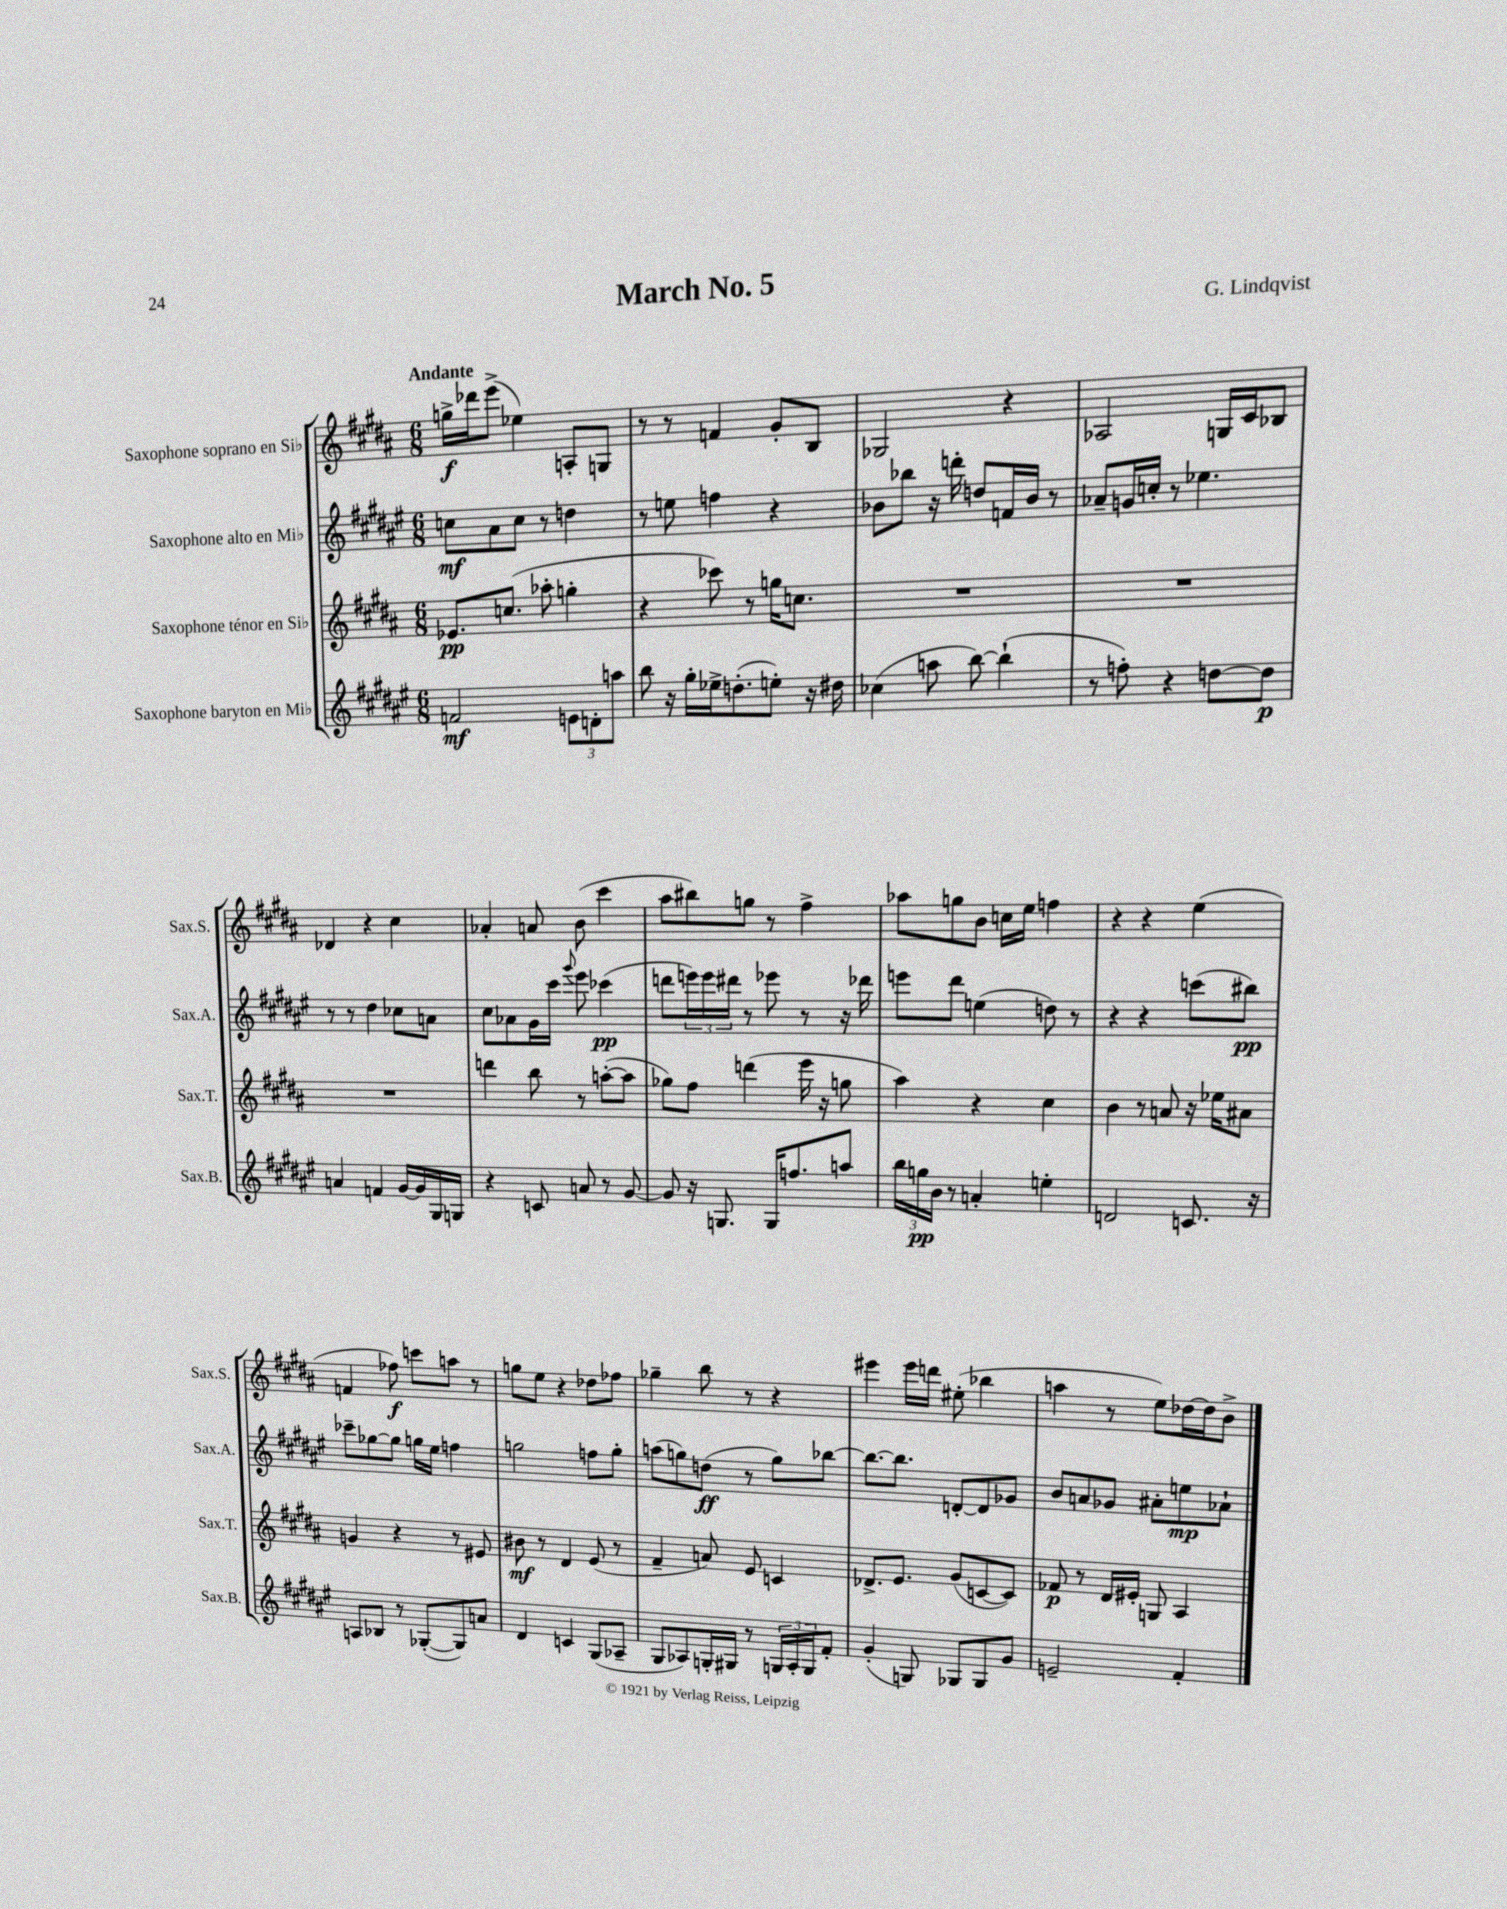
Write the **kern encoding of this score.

**kern	**dynam	**kern	**dynam	**kern	**dynam	**kern	**dynam
*part4	*part4	*part3	*part3	*part2	*part2	*part1	*part1
*staff4	*staff4	*staff3	*staff3	*staff2	*staff2	*staff1	*staff1
*I"Saxophone baryton en Mi♭	*	*I"Saxophone ténor en Si♭	*	*I"Saxophone alto en Mi♭	*	*I"Saxophone soprano en Si♭	*
*I'Sax.B.	*	*I'Sax.T.	*	*I'Sax.A.	*	*I'Sax.S.	*
*clefG2	*	*clefG2	*	*clefG2	*	*clefG2	*
*k[f#c#g#d#a#e#]	*	*k[f#c#g#d#a#]	*	*k[f#c#g#d#a#e#]	*	*k[f#c#g#d#a#]	*
*M6/8	*	*M6/8	*	*M6/8	*	*M6/8	*
=1	=1	=1	=1	=1	=1	=1	=1
!	!	!	!	!	!	!LO:TX:a:B:t=Andante	!
2fn/	mf	8.e-X/L	pp	8ccn\L	mf	16ggn^\LL	f
.	.	.	.	.	.	16ddd-X\J	.
.	.	.	.	8a#\	.	(8eee^\J	.
.	.	(8.ccn/J	.	.	.	.	.
.	.	.	.	8cc\J	.	4ee-X\)	.
.	.	8aa-X'\	.	8r	.	.	.
12en\L	.	4ggn'\	.	4ddn\	.	8An'/L	.
12dn'\	.	.	.	.	.	.	.
.	.	.	.	.	.	8Gn/J	.
12aan\J	.	.	.	.	.	.	.
=2	=2	=2	=2	=2	=2	=2	=2
8bb\	.	4r	.	8r	.	8r	.
16r	.	.	.	8een\	.	8r	.
16gg#'\LL	.	.	.	.	.	.	.
16ee-X^\J	.	8ccc-X\)	.	4ffn\	.	4fn/	.
(8.ddn'\	.	.	.	.	.	.	.
.	.	8r	.	.	.	.	.
8een'\J)	.	16ggn\KL	.	4r	.	8g#'/L	.
.	.	8.ccn\J	.	.	.	.	.
16r	.	.	.	.	.	8B/J	.
16dd#X\	.	.	.	.	.	.	.
=3	=3	=3	=3	=3	=3	=3	=3
(4cc-X\	.	2.r	.	8b-X\L	.	2G-X/	.
.	.	.	.	8bb-X\J	.	.	.
8aan\	.	.	.	16r	.	.	.
.	.	.	.	16dddn'\	.	.	.
[8bb\)	.	.	.	8ddn/L	.	.	.
(4bb`\]	.	.	.	16fn/L	.	4r	.
.	.	.	.	16b-/JJ	.	.	.
.	.	.	.	8r	.	.	.
=4	=4	=4	=4	=4	=4	=4	=4
8r	.	2.r	.	8a-X~/L	.	2A-X/	.
8ffn'\)	.	.	.	16gn/L	.	.	.
.	.	.	.	16ccn'/JJ	.	.	.
4r	.	.	.	8r	.	.	.
.	.	.	.	4.ee-X\	.	.	.
[8ddn\L	.	.	.	.	.	16Gn/LL	.
.	.	.	.	.	.	16c#/J	.
8dd\J]	p	.	.	.	.	8B-X/J	.
!!LO:LB:g=z
=5	=5	=5	=5	=5	=5	=5	=5
4an/	.	2.r	.	8r	.	4d-X/	.
.	.	.	.	8r	.	.	.
4fn/	.	.	.	4dd#\	.	4r	.
[16g#/LL	.	.	.	8cc-X\L	.	4cc#\	.
16g#/]	.	.	.	.	.	.	.
16G#/	.	.	.	8an\J	.	.	.
16Gn/JJ	.	.	.	.	.	.	.
=6	=6	=6	=6	=6	=6	=6	=6
4r	.	4dddn\	.	8cc#\L	.	4a-X'/	.
.	.	.	.	8a-X\	.	.	.
8cn/	.	8bb\	.	16g#\L	.	8an/	.
.	.	.	.	16ccc#\JJ	.	.	.
.	.	.	.	8qqggg#/	.	.	.
8an/	.	8r	.	8eee#\	.	(8b\	.
8r	.	([8aan'\L	.	(4ccc-X\	pp	4ccc#\	.
[8g#/	.	8aa\J]	.	.	.	.	.
=7	=7	=7	=7	=7	=7	=7	=7
8g#/]	.	8gg-X\L)	.	8dddn\L	.	8aa#\L	.
16r	.	8ff#\J	.	24eeen\L)	.	8bb#X\)	.
.	.	.	.	24eee\	.	.	.
8.Gn/	.	.	.	.	.	.	.
.	.	.	.	24ddd#X\JJ	.	.	.
.	.	(4dddn\	.	8r	.	8ggn\J	.
16G/KL	.	.	.	8eee-X\	.	8r	.
8.ffn/	.	.	.	.	.	.	.
.	.	16eee\	.	8r	.	4ff#^\	.
.	.	16r	.	.	.	.	.
8aan/J	.	8ggn\	.	16r	.	.	.
.	.	.	.	16ddd-X\	.	.	.
=8	=8	=8	=8	=8	=8	=8	=8
24bb\LL	.	4aa#\)	.	8eeen\L	.	8aa-X\L	.
24ggn\	pp	.	.	.	.	.	.
24b\JJ	.	.	.	.	.	.	.
8r	.	.	.	8ddd#\J	.	8ggn\	.
4an'/	.	4r	.	(4een\	.	8b\J	.
.	.	.	.	.	.	16ccn\LL	.
.	.	.	.	.	.	16ee\JJ	.
4een'\	.	4cc#\	.	8ddn\)	.	4ffn\	.
.	.	.	.	8r	.	.	.
=9	=9	=9	=9	=9	=9	=9	=9
2dn/	.	4b\	.	4r	.	4r	.
.	.	8r	.	4r	.	4r	.
.	.	8an/	.	.	.	.	.
8.cn/	.	16r	.	(8cccn\L	.	(4ee\	.
.	.	16ee-X\KL	.	.	.	.	.
.	.	8a#X\J	.	8bb#X\J)	pp	.	.
16r	.	.	.	.	.	.	.
!!LO:LB:g=z
=10	=10	=10	=10	=10	=10	=10	=10
8An/L	.	4gn/	.	8ccc-X~\L	.	4fn/	.
8B-X/J	.	.	.	[8gg-X\	.	.	.
8r	.	4r	.	8gg-\J]	.	8ff-X\)	f
([8G-X'/L	.	.	.	16ggn\LL	.	8cccn\L	.
.	.	.	.	16ee#\JJ	.	.	.
8G-/])	.	8r	.	4ffn\	.	8aan\J	.
8an/J	.	8e#X/	.	.	.	8r	.
=11	=11	=11	=11	=11	=11	=11	=11
4d#/	.	8b#X\	mf	2ggn\	.	8ggn\L	.
.	.	8r	.	.	.	8ee\J	.
4cn/	.	4d#/	.	.	.	4r	.
(8G#/L	.	(8e/	.	8ffn\L	.	8dd-X\L	.
8A-X~/J	.	8r	.	8gg'\J	.	8ff-X\J	.
=12	=12	=12	=12	=12	=12	=12	=12
8G#/L	.	4f#~/	.	(8aan\L	.	4gg-X~\	.
8A-X/)	.	.	.	8ggn\)	.	.	.
16Gn'/L	.	8an/)	.	(8ddn\J	ff	8bb\	.
16G#X/JJ	.	.	.	.	.	.	.
8r	.	8e/	.	8r	.	8r	.
24Gn/LL	.	4cn/	.	8gg\L)	.	4r	.
24A-'/	.	.	.	.	.	.	.
24G/J	.	.	.	.	.	.	.
8f#'/J	.	.	.	[8bb-X\J	.	.	.
=13	=13	=13	=13	=13	=13	=13	=13
(4g#'/	.	8.d-X^/L	.	8.bb-\L_	.	4eee#X\	.
.	.	8.e/J	.	8.bb-\J]	.	.	.
8Gn/)	.	.	.	.	.	16eee#\LL	.
.	.	.	.	.	.	16dddn\JJ	.
8G-X/L	.	(8g#/L	.	[8dn'/L	.	(8ee#X'\	.
8G-/	.	[8cn/	.	8d/]	.	4bb-X\	.
8g#/J	.	8c/J])	.	8g-X/J	.	.	.
=14	=14	=14	=14	=14	=14	=14	=14
2en~/	.	8f-X/	p	8b/L	.	4aan\	.
.	.	8r	.	8an/	.	.	.
.	.	16d#/LL	.	8g-X/J	.	8r	.
.	.	16e#X'/JJ	.	.	.	.	.
.	.	8Gn/	.	8a#X'\L	.	8ee\L)	.
4f#'/	.	4A#/	.	8een\	mp	[16dd-X\L	.
.	.	.	.	.	.	16dd-\J]	.
.	.	.	.	8a-X`\J	.	8b^\J	.
==	==	==	==	==	==	==	==
*-	*-	*-	*-	*-	*-	*-	*-
